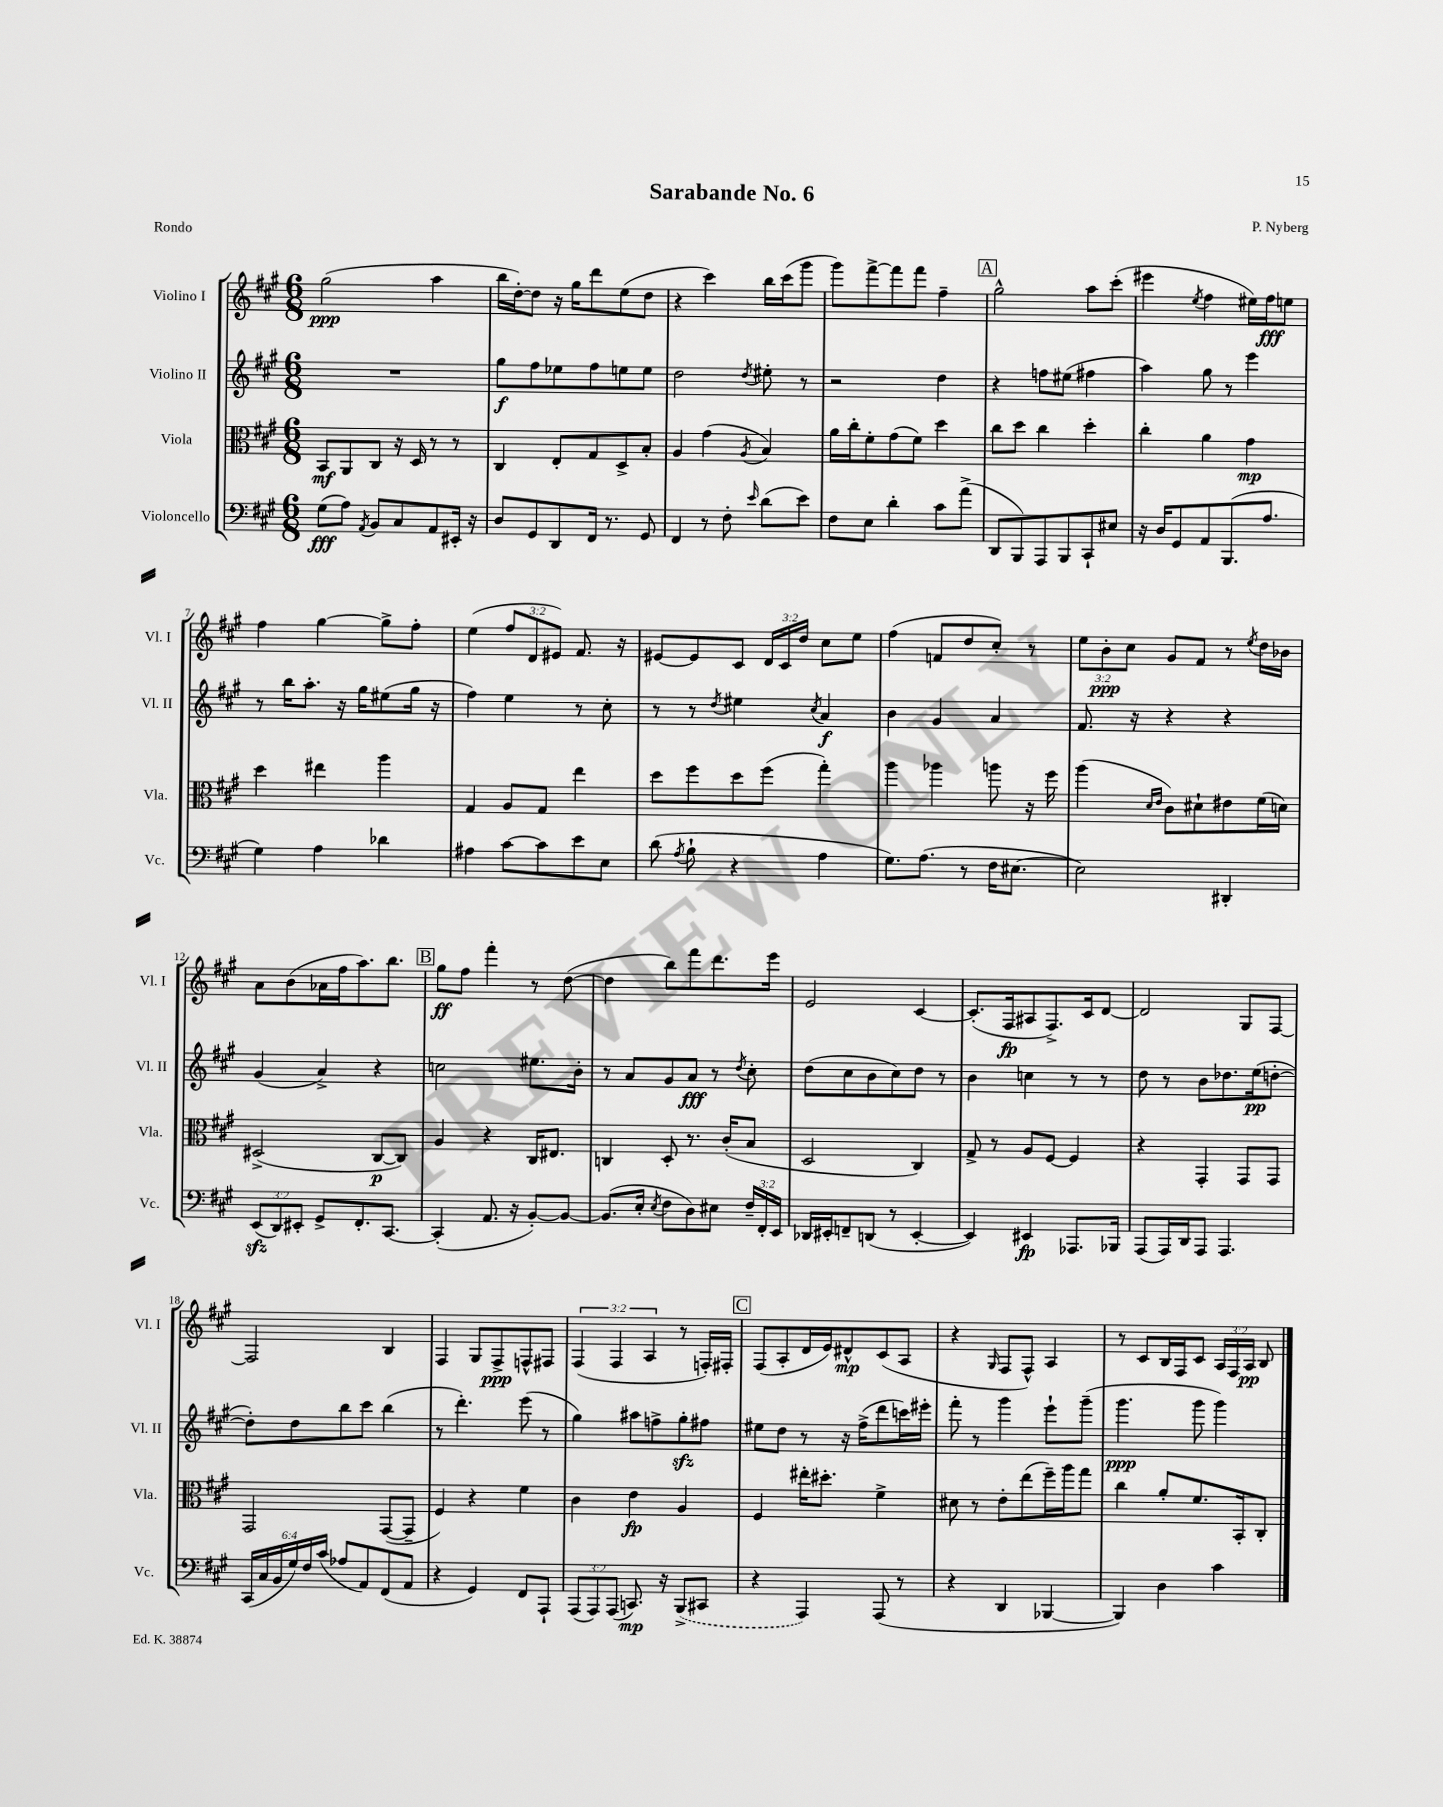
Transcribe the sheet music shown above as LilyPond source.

\header { title = "Sarabande No. 6" composer = "P. Nyberg" piece = "Rondo" }
<<
\new StaffGroup <<
\new Staff = "s0" \with { instrumentName = "Violino I" shortInstrumentName = "Vl. I" } {
    \clef treble \key a \major \numericTimeSignature \time 6/8 \override Staff.TupletNumber.text = #tuplet-number::calc-fraction-text
    \autoBeamOff gis''2\ppp( a''4 |
    b''16[ d''16~-.) d''8] r16 gis''16[ d'''8 e''8( d''8] |
    r4 cis'''4) b''16[ cis'''16( gis'''8] |
    gis'''8[) fis'''8~-> fis'''8 fis'''8] fis''4-- |
    \mark \markup { \box "A" } gis''2-^ a''8[ cis'''8]-.( |
    eis'''4 \acciaccatura { e''8 } fis''4 eis''16[) fis''16\fff e''8] |
    fis''4 gis''4~ gis''8[-> fis''8]-. |
    e''4( \tuplet 3/2 { fis''8[ d'8 eis'8]) } fis'8. r16 |
    eis'8[~ eis'8 cis'8] \tuplet 3/2 { d'16[ cis'16 d''16] } cis''8[ e''8] |
    fis''4( f'8[ d''8 cis''8]-.) r8 |
    \tuplet 3/2 { e''8[ b'8-.\ppp cis''8] } gis'8[ fis'8] r8 \acciaccatura { e''8 } d''16[ bes'16] |
    a'8[ b'8( aes'16 fis''16 a''8.) b''8.] |
    \mark \markup { \box "B" } gis''8[\ff fis''8] fis'''4-. r8 d''8~( |
    d''4 b''8[) fis'''8 d'''8. e'''16] |
    e'2 cis'4~ |
    cis'8.[-.( fis16\fp ais8 fis8.->) cis'16 d'8]~ |
    d'2 gis8[ fis8]~ |
    fis2 b4 |
    fis4 gis8[ fis8->\ppp f8-^ fis8] |
    \tuplet 3/2 { fis4( fis4 a4 } r8 f16[-.) fis16]-. |
    \mark \markup { \box "C" } fis8[( a8-. d'16 e'16) dis'8-^\mp cis'8( a8] |
    r4 \grace { gis16 } fis8[ fis8]-^) a4 |
    r8 cis'8[ b16 fis16 cis'8] \tuplet 3/2 { a16[ fis16 a16]\pp } b8 \bar "|." |
}
\new Staff = "s1" \with { instrumentName = "Violino II" shortInstrumentName = "Vl. II" } {
    \clef treble \key a \major \numericTimeSignature \time 6/8
    \autoBeamOff R2. |
    gis''8[\f fis''8 ees''8 fis''8 e''8 e''8] |
    d''2 \acciaccatura { d''8 } eis''8-. r8 |
    r2 d''4 |
    \mark \markup { \box "A" } r4 f''8[ eis''8]( fis''4 |
    a''4) gis''8 r8 e'''4 |
    r8 b''16[ a''8.]-. r16 gis''16[ eis''8( gis''16] r16 |
    fis''4) e''4 r8 cis''8-. |
    r8 r8 \acciaccatura { d''8 } eis''4 \acciaccatura { cis''8 } a'4\f |
    b'4 gis'4 a'4 |
    fis'8. r16 r4 r4 |
    gis'4( a'4->) r4 |
    \mark \markup { \box "B" } c''2 eis''8.[ b'16]-. |
    r8 a'8[ gis'8 a'8]\fff r8 \acciaccatura { d''8 } cis''8-. |
    d''8[( cis''8 b'8 cis''8) d''8] r8 |
    b'4 c''4 r8 r8 |
    d''8 r8 b'8[ des''8. e''16\pp( d''8]~-. |
    d''8[-.) d''8 b''8 cis'''8] b''4( |
    r8 d'''4.-.) e'''8( r8 |
    gis''4) ais''8[ f''8-> gis''8-.\sfz fis''8] |
    \mark \markup { \box "C" } eis''8[ d''8] r8 r16 fis''16[->( d'''8 c'''16) eis'''16]-. |
    fis'''8-. r8 gis'''4 e'''8[-! gis'''8]--( |
    gis'''4.\ppp gis'''8 gis'''4) \bar "|." |
}
\new Staff = "s2" \with { instrumentName = "Viola" shortInstrumentName = "Vla." } {
    \clef alto \key a \major \numericTimeSignature \time 6/8
    \autoBeamOff b,8[\mf a,8 cis8] r16 d16 r8 r8 |
    cis4 e8[-. gis8 d8-> b8]-. |
    a4 gis'4( \acciaccatura { a8 } b4) |
    a'16[ cis''16-. fis'8-. gis'8( fis'8]) d''4 |
    \mark \markup { \box "A" } cis''8[ d''8] cis''4 d''4-. |
    cis''4-. a'4 gis'4\mp |
    d''4 eis''4 a''4 |
    gis4 a8[ gis8] e''4 |
    d''8[ fis''8 d''8 fis''8]( gis''4-.) |
    a''4 aes''4 a''8 r16 fis''16 |
    a''4( \grace { d'16[ e'16] } cis'8[) dis'8-! eis'8 fis'16( d'16]) |
    dis2->( cis8[~\p cis8]) |
    \mark \markup { \box "B" } a4 r4 cis16[ eis8.] |
    c4 d8-. r8. cis'16[-.( b8] |
    d2 cis4) |
    gis8-> r8 a8[ fis8]~ fis4 |
    r4 gis,4-. gis,8[ gis,8] |
    gis,2 gis,8[~( gis,8]-- |
    fis4) r4 fis'4 |
    cis'4 e'4\fp a4 |
    \mark \markup { \box "C" } fis4 eis''16[-. dis''8.]-. fis'4-> |
    dis'8 r8 e'8[-. e''8( fis''16--) a''16 gis''8] |
    cis''4 a'8[-. fis'8. b,16-. cis8]-. \bar "|." |
}
\new Staff = "s3" \with { instrumentName = "Violoncello" shortInstrumentName = "Vc." } {
    \clef bass \key a \major \numericTimeSignature \time 6/8 \override Staff.TupletNumber.text = #tuplet-number::calc-fraction-text
    \autoBeamOff gis8[\fff( a8]) \acciaccatura { a,8 } b,8[ cis8 a,8 eis,16]-. r16 |
    d8[ gis,8 d,8 fis,16] r8. gis,8 |
    fis,4 r8 fis8-. \grace { e'16 } d'8[( e'8]) |
    fis8[ e8] d'4-. cis'8[ a'8]->( |
    \mark \markup { \box "A" } d,8[ b,,8) a,,8 b,,8 cis,8-! eis8] |
    r16 d16[ gis,8 a,8 b,,8.( a8.] |
    gis4) a4 des'4 |
    ais4 cis'8[~ cis'8 e'8 e8] |
    d'8( \acciaccatura { a8 } b8-! r4 a4 |
    gis8.[) a8.]( r8 fis16[ eis8.]~ |
    eis2) dis,4-. |
    \tuplet 3/2 { e,8[\sfz( d,8) eis,8]-. } gis,8[-> fis,8.-. cis,8.]~ |
    \mark \markup { \box "B" } cis,4-.( a,8. r16 b,8[~-.) b,8]~ |
    b,8.[( e16]-. \acciaccatura { e8 } fis8[ d8) eis8] \tuplet 3/2 { fis16[-- fis,16-. e,16] } |
    des,16[ eis,16-. f,8-- d,8]( r8 eis,4~-. |
    eis,4) eis,4\fp aes,,8.[ bes,,16] |
    a,,8[( a,,16) d,16 a,,8] a,,4. |
    \tuplet 6/4 { cis,16[( cis16 b,16 gis16) fis16 cis'16]( } aes8[ a,8) fis,8( a,8] |
    r4 gis,4) fis,8[ a,,8]-! |
    \tuplet 3/2 { a,,8[( a,,8) a,,8]( } c,8.\mp) r16 \once \slurDashed b,,8[->( cis,8] |
    \mark \markup { \box "C" } r4 a,,4) a,,8( r8 |
    r4 d,4 bes,,4~ |
    bes,,4) d4 cis'4 \bar "|." |
}
>>
>>
